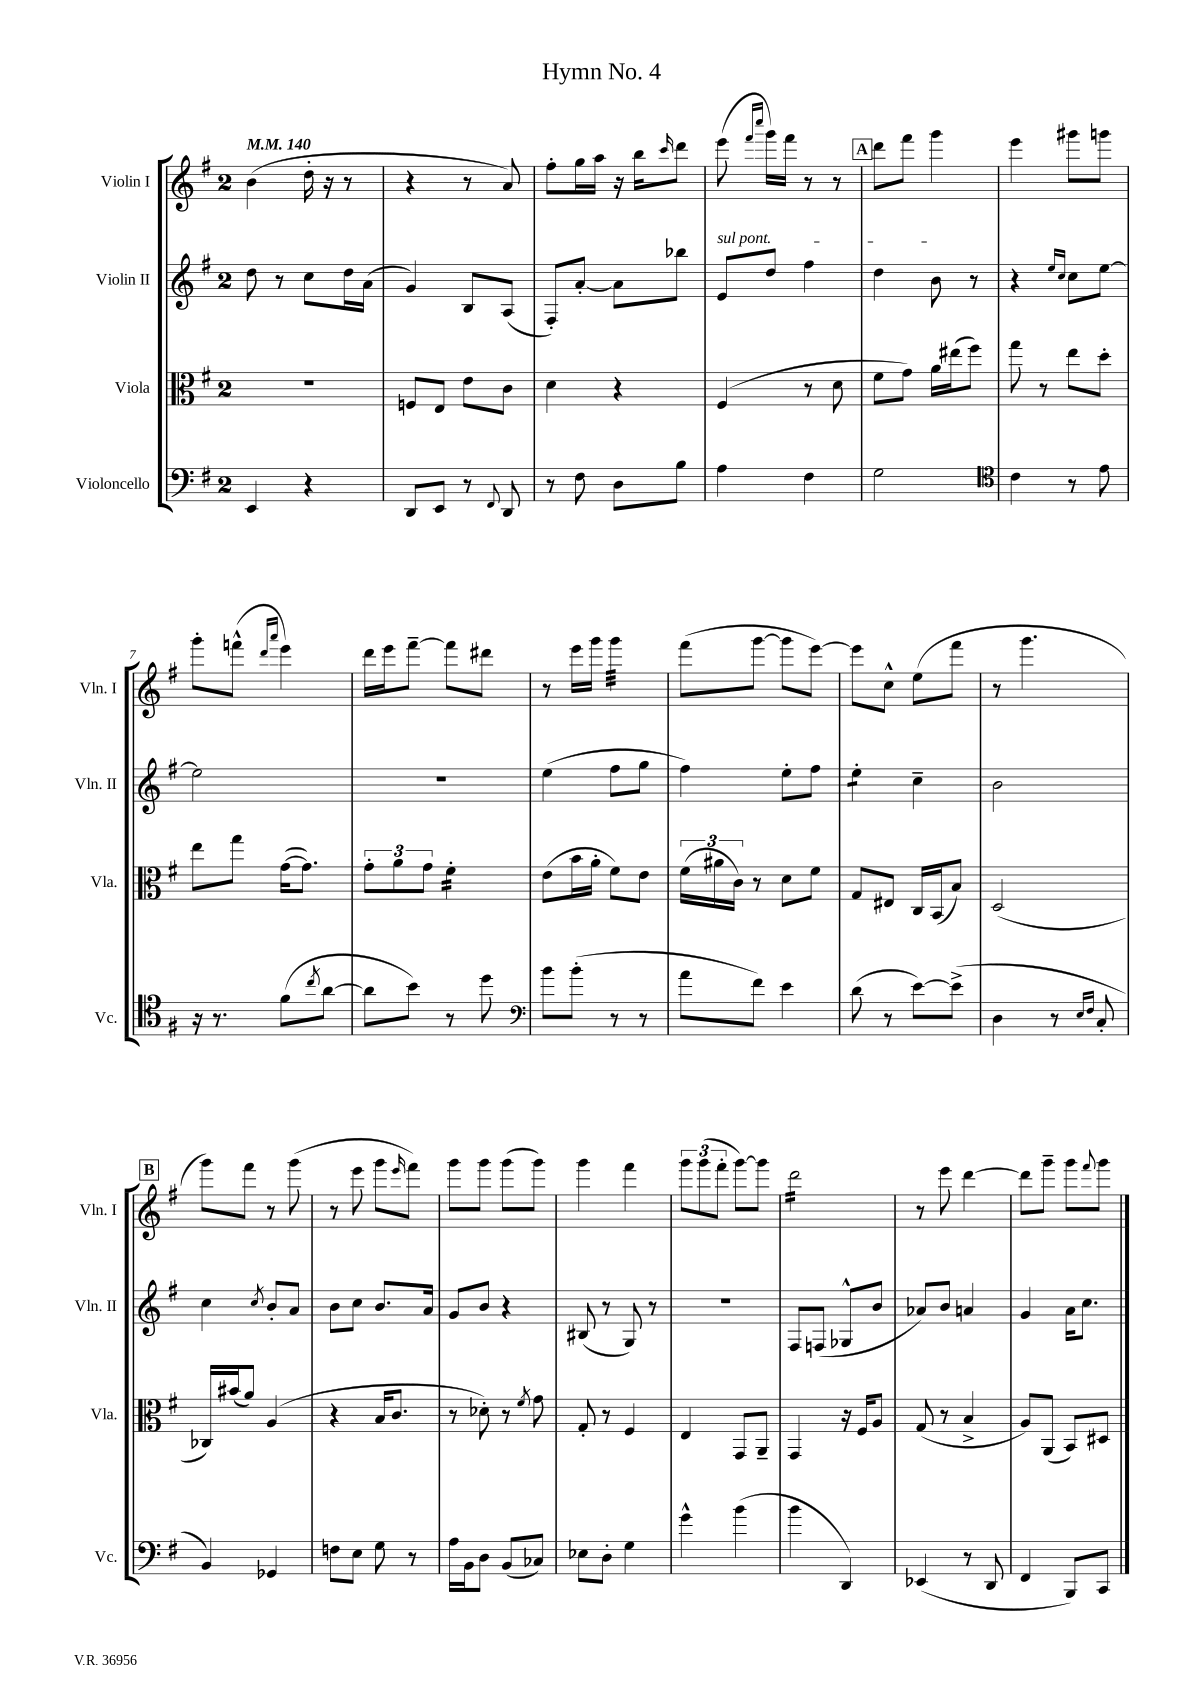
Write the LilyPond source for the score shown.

\header { title = "Hymn No. 4" }
<<
\new StaffGroup <<
\new Staff = "s0" \with { instrumentName = "Violin I" shortInstrumentName = "Vln. I" } {
    \clef treble \key g \major \once \override Staff.TimeSignature.style = #'single-digit \time 2/4 \tempo 4 = 140
    b'4( d''16-. r16 r8 |
    r4 r8 a'8) |
    fis''8-. g''16 a''16 r16 b''16 \grace { c'''16 } d'''8 |
    e'''8( \grace { fis'''16 c''''16 } g'''16) fis'''16 r8 r8 |
    \mark \markup { \box "A" } d'''8 fis'''8 g'''4 |
    e'''4 gis'''8 g'''8 |
    g'''8-. f'''8-^( \grace { d'''16 a'''16 } e'''4) |
    d'''16 e'''16 fis'''8~-- fis'''8 dis'''8 |
    r8 e'''16 g'''16 g'''4:32 |
    fis'''8( g'''8~ g'''8 e'''8~) |
    e'''8 c''8-^ e''8( fis'''8 |
    r8 g'''4. |
    \mark \markup { \box "B" } g'''8) fis'''8 r8 g'''8( |
    r8 e'''8 g'''8 \grace { e'''16 } fis'''8) |
    g'''8 g'''8 g'''8( g'''8) |
    g'''4 fis'''4 |
    \tuplet 3/2 { g'''8 g'''8( fis'''8-. } g'''8~) g'''8 |
    d'''2:16 |
    r8 e'''8 d'''4~ |
    d'''8 g'''8-- g'''8 \appoggiatura { fis'''8 } g'''8 \bar "|." |
}
\new Staff = "s1" \with { instrumentName = "Violin II" shortInstrumentName = "Vln. II" } {
    \clef treble \key g \major \once \override Staff.TimeSignature.style = #'single-digit \time 2/4
    d''8 r8 c''8 d''16 a'16( |
    g'4) b8 a8( |
    fis8-.) a'8~-. a'8 bes''8 |
    \once \override TextSpanner.bound-details.left.text = \markup { \italic "sul pont." } e'8\startTextSpan d''8 fis''4 |
    \mark \markup { \box "A" } d''4 b'8\stopTextSpan r8 |
    r4 \grace { e''16 c''16 } c''8 e''8~ |
    e''2 |
    R2 |
    e''4( fis''8 g''8 |
    fis''4) e''8-. fis''8 |
    e''4:8-. c''4-- |
    b'2 |
    \mark \markup { \box "B" } c''4 \acciaccatura { c''8 } b'8-. a'8 |
    b'8 c''8 b'8. a'16 |
    g'8 b'8 r4 |
    bis8( r8 g8) r8 |
    R2 |
    fis8 f8( ges8-^ b'8 |
    aes'8) b'8 a'4 |
    g'4 a'16 c''8. \bar "|." |
}
\new Staff = "s2" \with { instrumentName = "Viola" shortInstrumentName = "Vla." } {
    \clef alto \key g \major \once \override Staff.TimeSignature.style = #'single-digit \time 2/4
    r2 |
    f8 e8 e'8 c'8 |
    d'4 r4 |
    fis4( r8 d'8 |
    \mark \markup { \box "A" } fis'8 g'8) a'16 eis''16( fis''8) |
    g''8 r8 e''8 d''8-. |
    e''8 g''8 g'16~( g'8.) |
    \tuplet 3/2 { g'8-. a'8 g'8 } fis'4:16-. |
    e'8( b'16 a'16-. fis'8) e'8 |
    \tuplet 3/2 { fis'16( ais'16 c'16) } r8 d'8 fis'8 |
    g8 eis8 c16 b,16( b8) |
    d2( |
    \mark \markup { \box "B" } ces16) bis'16( a'8) a4( |
    r4 b16 c'8. |
    r8 des'8-.) r8 \acciaccatura { fis'8 } g'8 |
    g8-. r8 fis4 |
    e4 g,8 a,8-- |
    g,4 r16 fis16 a8 |
    g8( r8 b4-> |
    a8) a,8( b,8) dis8 \bar "|." |
}
\new Staff = "s3" \with { instrumentName = "Violoncello" shortInstrumentName = "Vc." } {
    \clef bass \key g \major \once \override Staff.TimeSignature.style = #'single-digit \time 2/4
    e,4 r4 |
    d,8 e,8 r8 \appoggiatura { fis,8 } d,8 |
    r8 fis8 d8 b8 |
    a4 fis4 |
    \mark \markup { \box "A" } g2 |
    \clef tenor c'4 r8 e'8 |
    r16 r8. fis'8( \acciaccatura { c''8 } a'8~ |
    a'8 b'8) r8 d''8 |
    \clef bass b'8 b'8-.( r8 r8 |
    a'8 fis'8) e'4 |
    d'8( r8 e'8~) e'8->( |
    d4 r8 \grace { e16 fis16 } c8-. |
    \mark \markup { \box "B" } b,4) ges,4 |
    f8 e8 g8 r8 |
    a16 b,16 d8 b,8( ces8) |
    ees8 d8-. g4 |
    g'4-^ b'4( |
    b'4 d,4) |
    ees,4( r8 d,8 |
    fis,4 b,,8) c,8 \bar "|." |
}
>>
>>
